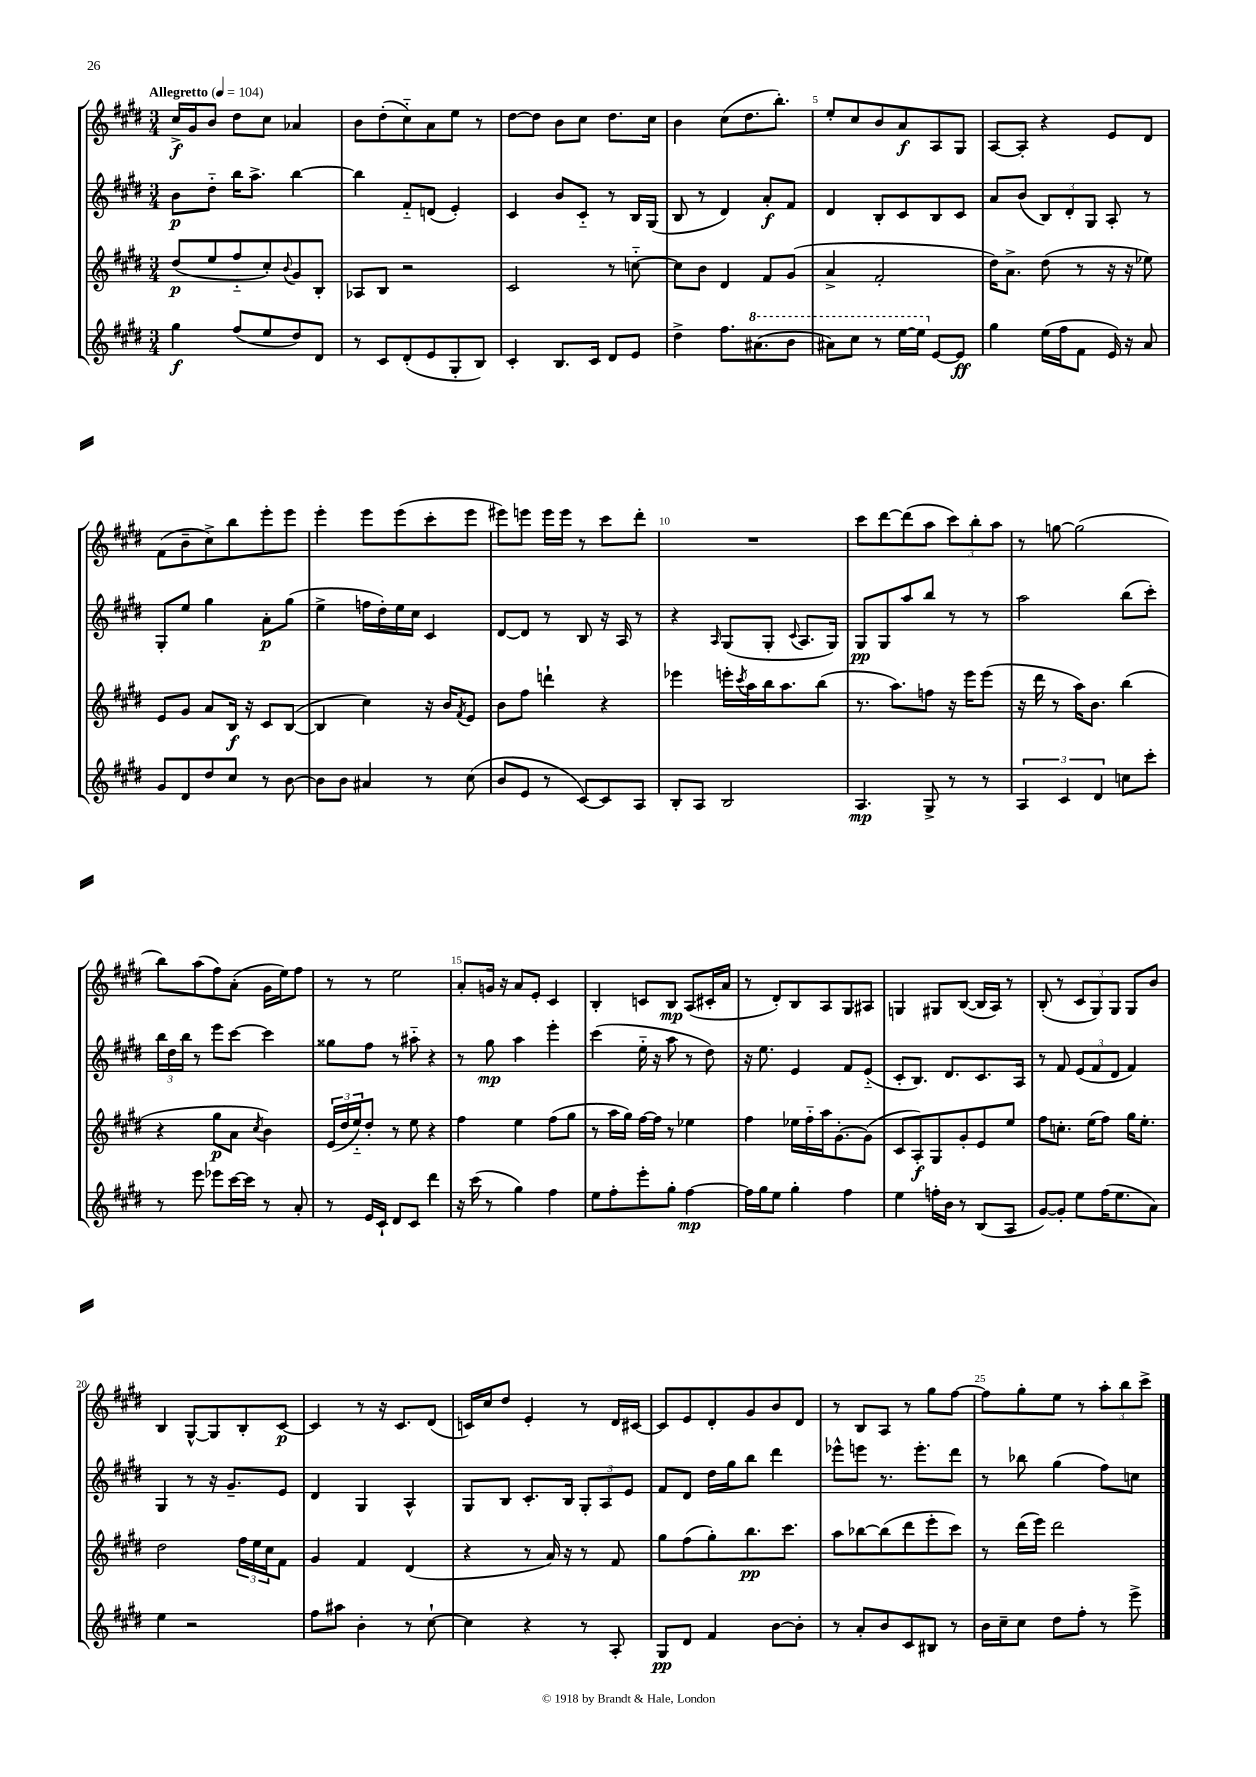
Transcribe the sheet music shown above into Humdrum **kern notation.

**kern	**kern	**kern	**kern
*staff4	*staff3	*staff2	*staff1
*clefG2	*clefG2	*clefG2	*clefG2
*k[f#c#g#d#]	*k[f#c#g#d#]	*k[f#c#g#d#]	*k[f#c#g#d#]
*M3/4	*M3/4	*M3/4	*M3/4
*MM104	*MM104	*MM104	*MM104
4gg#\	(8dd#/L	8b\L	16cc#^/LL
.	.	.	16g#/J
.	8ee/	8dd#'~\J	8b/J
(8ff#/L	8ff#'~/	16bb\LK	8dd#\L
.	.	8.aa^\J	.
8ee/	8cc#'/)	.	8cc#\J
.	8qqb/	.	.
8dd#/)	8g#/	[4bb\	4a-/
8d#/J	8B'/J	.	.
=	=	=	=
8r	8A-/L	4bb\]	8b\L
8c#/L	8B/J	.	(8dd#'\
(8d#'/	2r	8f#'~/L	8cc#'~\)
8e/	.	(8d/J	8a\
8G#'/	.	4e'/)	8ee\J
8B/J)	.	.	8r
=	=	=	=
4c#'/	2c#/	4c#/	[8dd#\L
.	.	.	8dd#\]J
8.B/L	.	8b/L	8b\L
.	.	8c#'~/J	8cc#\J
16c#/Jk	.	.	.
8d#/L	8r	8r	8.dd#\L
8e/J	[8cc'~\	16B/LL	.
.	.	(16G#/JJ	16cc#\Jk
=	=	=	=
4dd#^\	8cc\]L	8B/	4b\
.	8b\J	8r	.
8.ff#\L	4d#/	4d#/)	(8cc#\L
.	.	.	8.dd#\
(8.aa#\	.	.	.
.	8f#/L	8a'/L	.
.	.	.	8.bb'\J)
8bb\J	(8g#/J	8f#/J	.
=	=	=	=
8aa#\L)	4a^/	4d#/	8ee'/L
8ccc#\J	.	.	8cc#/
8r	2f#'/	8B'/L	8b/
[16eee\LL	.	8c#/	8a/
16eee\]JJ	.	.	.
[8e/L	.	8B/	8A/
8e/]J	.	8c#/J	8G#/J
=	=	=	=
4gg#\	16dd#\LK)	8a/L	[8A/L
.	8.a^\J	.	.
.	.	(8b/J	8A'/]J
(16ee\LL	(8dd#\	12B/L)	4r
16ff#\J	.	.	.
.	.	12d#'/	.
8f#\J	8r	.	.
.	.	12G#/J	.
16e/)	16r	8A'/	8e/L
16r	16r	.	.
8a/	8ee-\)	8r	8d#/J
=	=	=	=
8g#/L	8e/L	8G#'/L	(8f#\L
8d#/	8g#/J	8ee/J	8b~\
8dd#/	8a/L	4gg#\	8cc#^\)
8cc#/J	16B/Jk	.	8bb\
.	16r	.	.
8r	8c#/L	8a'\L	8eee'\
[8b\	([8B/J	(8gg#\J	8eee\J
=	=	=	=
8b\]L	4B/]	4ee^\	4eee'\
8b\J	.	.	.
4a#/	4cc#\)	16ff\LL	8eee\L
.	.	16dd#'\)	.
.	.	16ee\	(8eee\
.	.	16cc#\JJ	.
8r	16r	4c#/	8ccc#'\
.	16b/LK	.	.
.	8qf#/	.	.
(8cc#\	8e/J	.	8eee\J
=	=	=	=
8b/L	8b\L	[8d#/L	8eee#\L)
8e/J	8ff#\J	8d#/]J	8eee\J
8r	4ddd`\	8r	16eee\LL
.	.	.	16eee\JJ
[8c#/L)	.	8B/	8r
8c#/]	4r	16r	8ccc#\L
.	.	16A/	.
8A/J	.	8r	8ddd#'\J
=	=	=	=
8B'/L	4eee-\	4r	2.r
8A/J	.	.	.
.	.	16qqA/	.
2B/	16eee'\LL	(8G#/L	.
.	8qccc#/	.	.
.	16aa\	.	.
.	16bb\J	8G#'/J	.
.	8.aa\	.	.
.	.	8qqc#/	.
.	.	8.A/L	.
.	(8bb\J	.	.
.	.	16G#/Jk)	.
=	=	=	=
4.A/	8.r	8G#/L	8ccc#\L
.	.	8G#/	[8ddd#\
.	8.aa\L)	.	.
.	.	8aa/	(8ddd#\]
8G#^/	8ff\J	8bb/J	8aa\J
8r	16r	8r	12ccc#\L)
.	16eee\LK	.	.
.	.	.	12bb'\
8r	(8eee\J	8r	.
.	.	.	12aa\J
=	=	=	=
6A/	16r	2aa\	8r
.	16ddd#\	.	.
.	8r	.	[8gg\
6c#/	.	.	.
.	16aa\LK)	.	(2gg\]
.	8.b\J	.	.
6d#/	.	.	.
8cc\L	(4bb\	(8bb\L	.
8ccc#'\J	.	8ccc#'\J)	.
=	=	=	=
8r	4r	24bb\LL	8bb\L)
.	.	24dd#\	.
.	.	24bb\JJ	.
8eee\	.	8r	(8aa\
8eee-\L	8gg#\L	8eee\L	8ff#\)
[16ccc#\L	8a\J	[8ccc#\J	(8a'\J
16ccc#\]JJ	.	.	.
.	8qcc#/	.	.
8r	4b\)	4ccc#\]	16g#\LL
.	.	.	16ee\J)
8a'/	.	.	8ff#\J
=	=	=	=
8r	(24e/LL	8gg##\L	8r
.	24dd#/	.	.
.	24ee'~/J)	.	.
16e/LL	8dd#'/J	8ff#\J	8r
16c#`/JJ	.	.	.
8d#/L	8r	8r	2ee\
8c#/J	8ee\	8aa#'~\	.
4ddd#\	4r	4r	.
=	=	=	=
16r	4ff#\	8r	8a'/L
(16ccc#\	.	.	.
8r	.	8gg#\	16g/Jk
.	.	.	16r
4gg#\)	4ee\	4aa\	8a/L
.	.	.	8e'/J
4ff#\	(8ff#\L	4eee'\	4c#/
.	8gg#\J	.	.
=	=	=	=
8ee\L	8r	(4ccc#\	4B'/
8ff#'\	16aa\LL	.	.
.	16gg#\JJ)	.	.
8eee'\	[16ff#\LL	16ee'~\	8c/L
.	16ff#\]JJ	16r	.
8gg#'\J	8r	8aa\	8B/J
[4ff#\	4ee-\	8r	(8A/L
.	.	8dd#\)	16c#'/L
.	.	.	16a/JJ
=	=	=	=
16ff#\]LL	4ff#\	16r	8r
16gg#\J	.	8.ee\	.
8ee\J	.	.	8d#'/L)
4gg#'\	16ee-\LL	4e/	8B/
.	16ff#'~\	.	.
.	16aa\J	.	8A/
.	[8.g#'\	.	.
4ff#\	.	8f#/L	8G#/
.	(8g#\]J	(8e'~/J	8A#/J
=	=	=	=
4ee\	8c#/L	8c#'/L	4G/
.	8A'/)	8.B/J)	.
16ff'\LL	8G#/	.	8G#/L
16b\JJ	.	8.d#/L	.
8r	8g#'/	.	([8B/J
(8B/L	8e/	8.c#/	16B/]LL
.	.	.	16A/JJ)
8A/J	8ee/J	.	8r
.	.	16A/Jk	.
=	=	=	=
[8g#/L)	8ff#\L	8r	(8B'/
8g#'/]J	8.cc'\J	8f#/	8r
8ee\L	.	(12e/L	12c#/L
.	(16ee\LK	.	.
.	.	12f#/	12G#/)
(16ff#\K	8ff#\J)	.	.
.	.	12d#/J	12G#/J
8.ee\	.	.	.
.	16gg#\LK	4f#/)	8G#/L
.	8.ee'\J	.	.
8a\J)	.	.	8b/J
=	=	=	=
4ee\	2dd#\	4G#/	4B/
2r	.	8r	[8G#^^/L
.	.	16r	8G#/]
.	.	8.g#~/L	.
.	24ff#\LL	.	8B'/
.	24ee\	.	.
.	24cc#\J	.	.
.	8f#\J	8e/J	[8c#/J
=	=	=	=
8ff#\L	4g#/	4d#/	4c#/]
8aa#\J	.	.	.
4b'\	4f#/	4G#/	8r
.	.	.	16r
.	.	.	8.c#/L
8r	(4d#/	4A^^/	.
[8cc#`\	.	.	(8d#/J
=	=	=	=
4cc#\]	4r	8G#/L	16c/LL)
.	.	.	16cc#/J
.	.	8B/J	8dd#/J
4r	8r	8.c#'/L	4e'/
.	16a/)	.	.
.	16r	16B/Jk	.
8r	8r	12G#'/L	8r
.	.	12A/	.
8A'/	8f#/	.	16d#/LL
.	.	12e/J	.
.	.	.	[16c#/JJ
=	=	=	=
8G#/L	8gg#\L	8f#/L	8c#/]L
8d#/J	(8ff#\	8d#/J	8e/
4f#/	8gg#'\)	16dd#\LL	8d#'/
.	.	16gg#\J	.
.	8.bb\	8bb\J	8g#/
[8b\L	.	4ddd#\	8b/
.	8.ccc#\J	.	.
8b'\]J	.	.	8d#/J
=	=	=	=
8r	8aa\L	8eee-^^\L	8r
8a'/L	[8bb-\	8eee\J	8B/L
8b/	(8bb-\]	8.r	8A/J
8c#/	8ddd#\	.	8r
.	.	8.eee'\L	.
8B#/J	8eee'\	.	8gg#\L
8r	8ccc#\J)	8ddd#\J	[8ff#\J
=	=	=	=
16b\LL	8r	8r	8ff#\]L
16cc#~\J	.	.	.
8cc#\J	(16ddd#\LL	8bb-\	8gg#'\
.	16eee\JJ)	.	.
8dd#\L	2ddd#\	(4gg#\	8ee\J
8ff#'\J	.	.	8r
8r	.	8ff#\L)	12aa'\L
.	.	.	12bb\
8eee^\	.	8cc\J	.
.	.	.	12ccc#^\J
==	==	==	==
*-	*-	*-	*-
